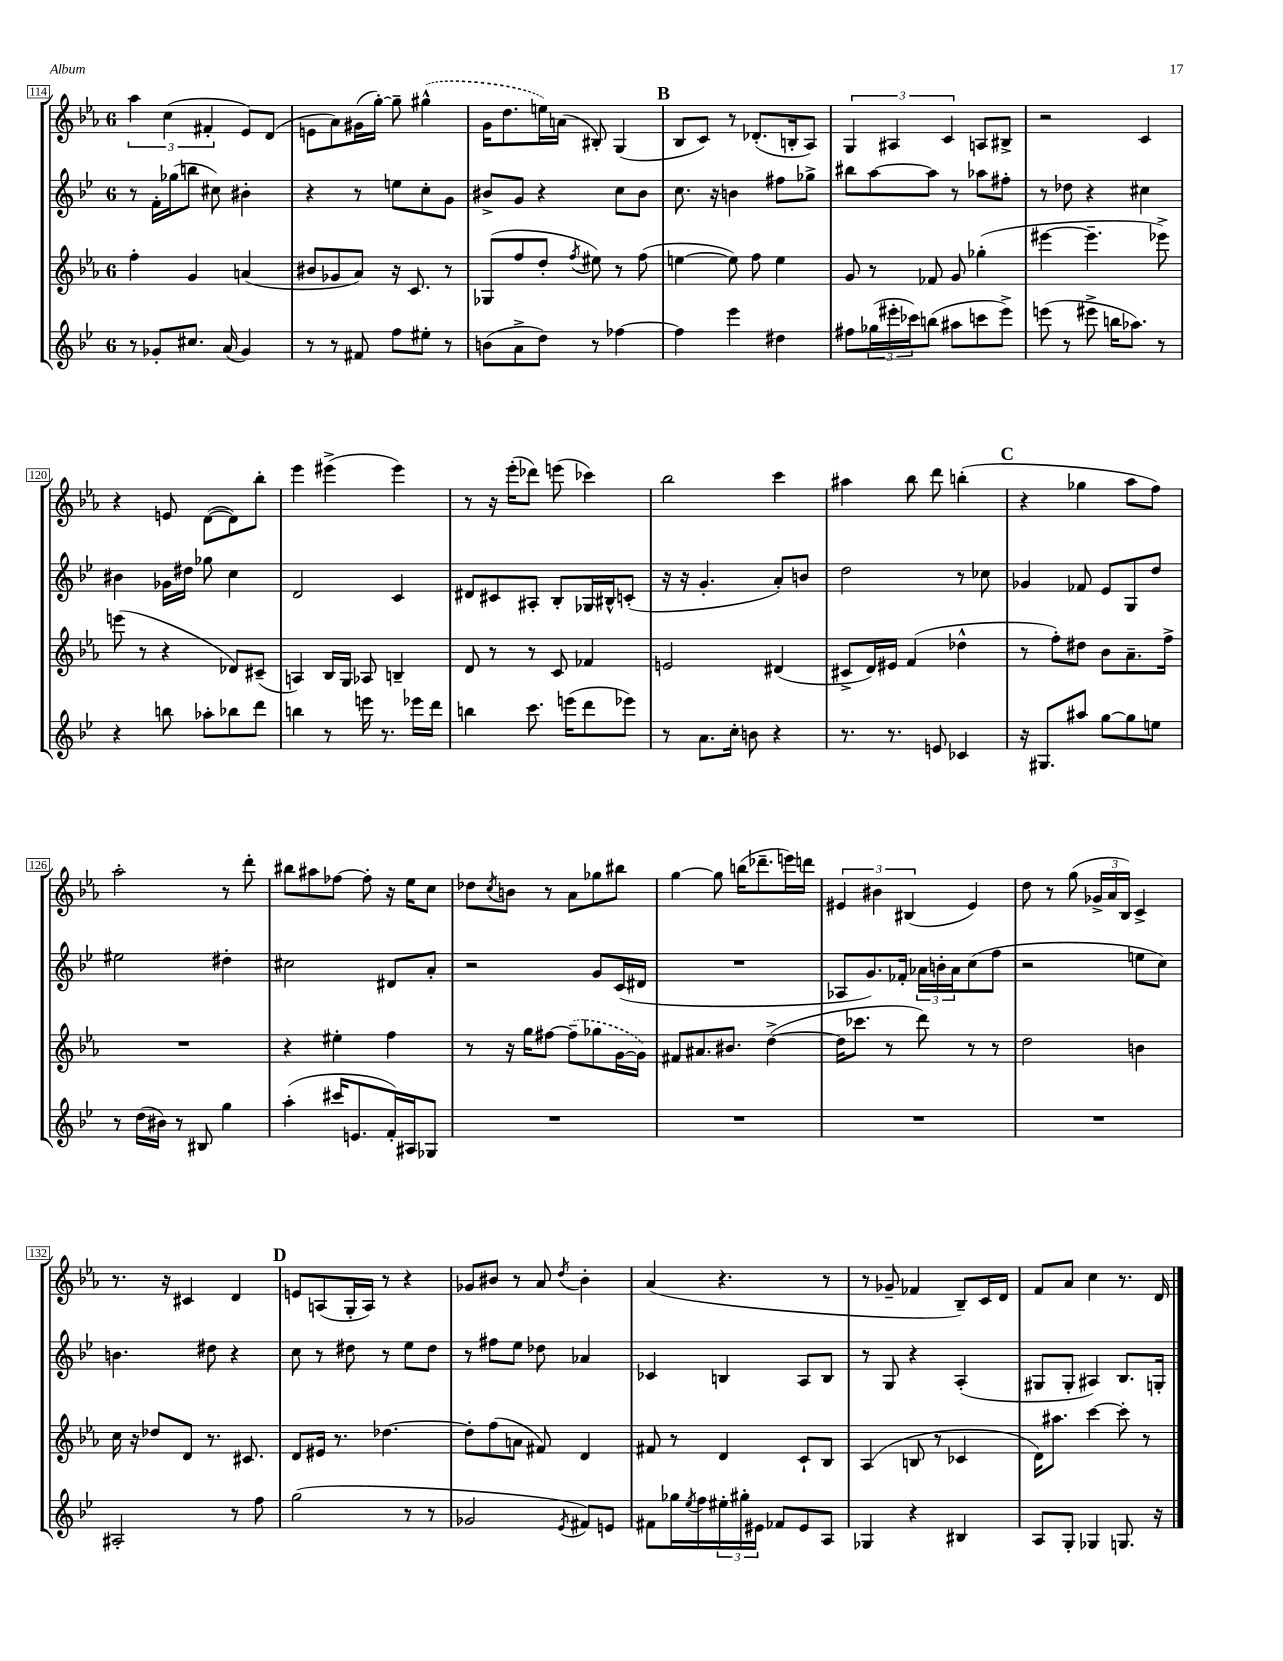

**kern	**kern	**kern	**kern
*staff4	*staff3	*staff2	*staff1
*clefG2	*clefG2	*clefG2	*clefG2
*k[b-e-]	*k[b-e-a-]	*k[b-e-]	*k[b-e-a-]
*M6/8	*M6/8	*M6/8	*M6/8
8r	4ff'	8r	6aa-
8g-'	.	16f'	.
.	.	.	(6cc
.	.	(16gg-	.
8.cc#	4g	8bb	.
.	.	.	6f#'
.	.	8cc#)	.
(16a	.	.	.
4g-)	(4a	4b#'	8e-)
.	.	.	(8d
=	=	=	=
8r	8b#	4r	8e
8r	8g-	.	8a-)
8f#	8a-)	8r	(16g#
.	.	.	[16gg')
8ff	16r	8ee	8gg~]
.	8.c	.	.
8ee#'	.	8cc'	(4gg#^^
8r	8r	8g	.
=	=	=	=
(8b	(8G-	8b#^	16g
.	.	.	8.dd
8a^	8ff	8g	.
8dd)	8dd'	4r	16ee)
.	.	.	(16a
.	8qff	.	.
8r	8ee#)	.	8B#')
[4ff-	8r	8cc	(4G
.	(8ff	8b#	.
=	=	=	=
4ff-]	[4ee	8.cc	8B-
.	.	.	8c)
.	.	16r	.
4eee-	8ee])	4b	8r
.	8ff	.	(8.d-'
4dd#	4ee	8ff#	.
.	.	.	16B'
.	.	8gg-^	8A-)
=	=	=	=
8ff#	8g	8bb#	6G
(24gg-	8r	[8aa	.
24eee#'	.	.	6A#
24ccc-)	.	.	.
(8bb	8f-	8aa]	.
.	.	.	6c
8aa#	8g	8r	.
8ccc	(4gg-'	8aa-	8A
8eee#^)	.	8ff#'	8B#^
=	=	=	=
(8eee	[4eee#	8r	2r
8r	.	8dd-	.
8eee#^	4.eee#~]	4r	.
16bb	.	.	.
8.aa-)	.	.	.
.	.	4cc#	4c
8r	8eee-^)	.	.
=	=	=	=
4r	(8eee	4b#	4r
.	8r	.	.
8bb	4r	16g-	8e
.	.	16dd#	.
8aa-'	.	8gg-	([8d
8bb-	8d-)	4cc	8d])
8ddd	(8c#~	.	8bb-'
=	=	=	=
4bb	4A)	2d	4eee-
8r	16B-	.	(4eee#^
.	16G	.	.
16eee	8A-	.	.
8.r	.	.	.
.	4B~	4c	4eee#)
16eee-	.	.	.
16ddd	.	.	.
=	=	=	=
4bb	8d	8d#	8r
.	8r	8c#	16r
.	.	.	(16eee-'
8.ccc	8r	8A#'	8ddd-)
.	8c	8B-'	(8eee
(16eee	.	.	.
8ddd	4f-	16G-	4ccc-)
.	.	16B#^^	.
8eee-)	.	(8c'	.
=	=	=	=
8r	2e	16r	2bb-
.	.	16r	.
8.a	.	4.g'	.
16cc'	.	.	.
8b	.	.	.
4r	(4d#	8a')	4ccc
.	.	8b	.
=	=	=	=
8.r	8c#^	2dd	4aa#
.	16d)	.	.
8.r	16e#	.	.
.	(4f	.	8bb-
8e	.	.	8ddd
4c-	4dd-^^	8r	(4bb'
.	.	8cc-	.
=	=	=	=
16r	8r	4g-	4r
8.G#	.	.	.
.	8ff')	.	.
8aa#	8dd#	8f-	4gg-
[8gg	8b-	8e-	.
8gg]	8.a-~	8G	8aa-
8ee	.	8dd	8ff)
.	16ff^	.	.
=	=	=	=
8r	2.r	2ee#	2aa-'
(16dd	.	.	.
16b#)	.	.	.
8r	.	.	.
8B#	.	.	.
4gg	.	4dd#'	8r
.	.	.	8ddd'
=	=	=	=
(4aa'	4r	2cc#	8bb#
.	.	.	8aa#
16ccc#	4ee#'	.	[8ff-
8.e	.	.	.
.	.	.	8ff-']
16f')	4ff	8d#	16r
16A#	.	.	16ee-
8G-	.	8a'	8cc
=	=	=	=
2.r	8r	2r	8dd-
.	.	.	8qcc
.	16r	.	8b
.	16gg	.	.
.	[8ff#	.	8r
.	(8ff#~]	.	8a-
.	8gg-	8g	8gg-
.	[16g	(16c	8bb#
.	16g])	16d#	.
=	=	=	=
2.r	8f#	2.r	[4gg
.	8.a#	.	.
.	.	.	8gg]
.	8.b#	.	.
.	.	.	(16bb
.	.	.	8.ddd-~
.	([4dd^	.	.
.	.	.	16eee)
.	.	.	16ddd
=	=	=	=
2.r	16dd]	8A-	6e#
.	8.ccc-	.	.
.	.	8.g)	.
.	.	.	6b#
.	8r	.	.
.	.	16f-'	.
.	.	.	(6B#
.	8ddd)	24a-	.
.	.	24b'	.
.	.	24a-	.
.	8r	(8cc	4e#)
.	8r	8ff	.
=	=	=	=
2.r	2dd	2r	8dd
.	.	.	8r
.	.	.	(8gg
.	.	.	24g-^
.	.	.	24a-
.	.	.	24B-)
.	4b	8ee	4c^
.	.	8cc)	.
=	=	=	=
2A#'	16cc	4.b	8.r
.	16r	.	.
.	8dd-	.	.
.	.	.	16r
.	8d	.	4c#
.	8.r	8dd#	.
8r	.	4r	4d
.	8.c#	.	.
8ff	.	.	.
=	=	=	=
(2gg	8d	8cc	8e
.	16e#	8r	(8A
.	8.r	.	.
.	.	8dd#	16G'
.	.	.	16A)
.	[4.dd-	8r	8r
8r	.	8ee-	4r
8r	.	8dd#	.
=	=	=	=
2g-	8dd-']	8r	8g-
.	(8ff	8ff#	8b#
.	8a	8ee-	8r
.	8f#)	8dd-	8a-
8qe-	.	.	8qdd
8f#)	4d	4a-	4b#'
8e	.	.	.
=	=	=	=
8f#	8f#	4c-	(4a-
16gg-	8r	.	.
8qee-	.	.	.
16ff	.	.	.
24ee#'	4d	4B	4.r
24gg#'	.	.	.
24e#	.	.	.
8f-	.	.	.
8e#	8c`	8A	.
8A	8B-	8B	8r
=	=	=	=
4G-	(4A-	8r	8r
.	.	8G	8g-~
4r	8B	4r	4f-
.	8r	.	.
4B#	4c-	(4A'	8B-~)
.	.	.	16c
.	.	.	16d
=	=	=	=
8A	16d)	8G#	8f
.	8.aa#	.	.
8G'	.	8G#'	8a-
4G-	[4ccc	4A#)	4cc
8.G	8ccc']	8.B-	8.r
.	8r	.	.
16r	.	16G'	16d
==	==	==	==
*-	*-	*-	*-
